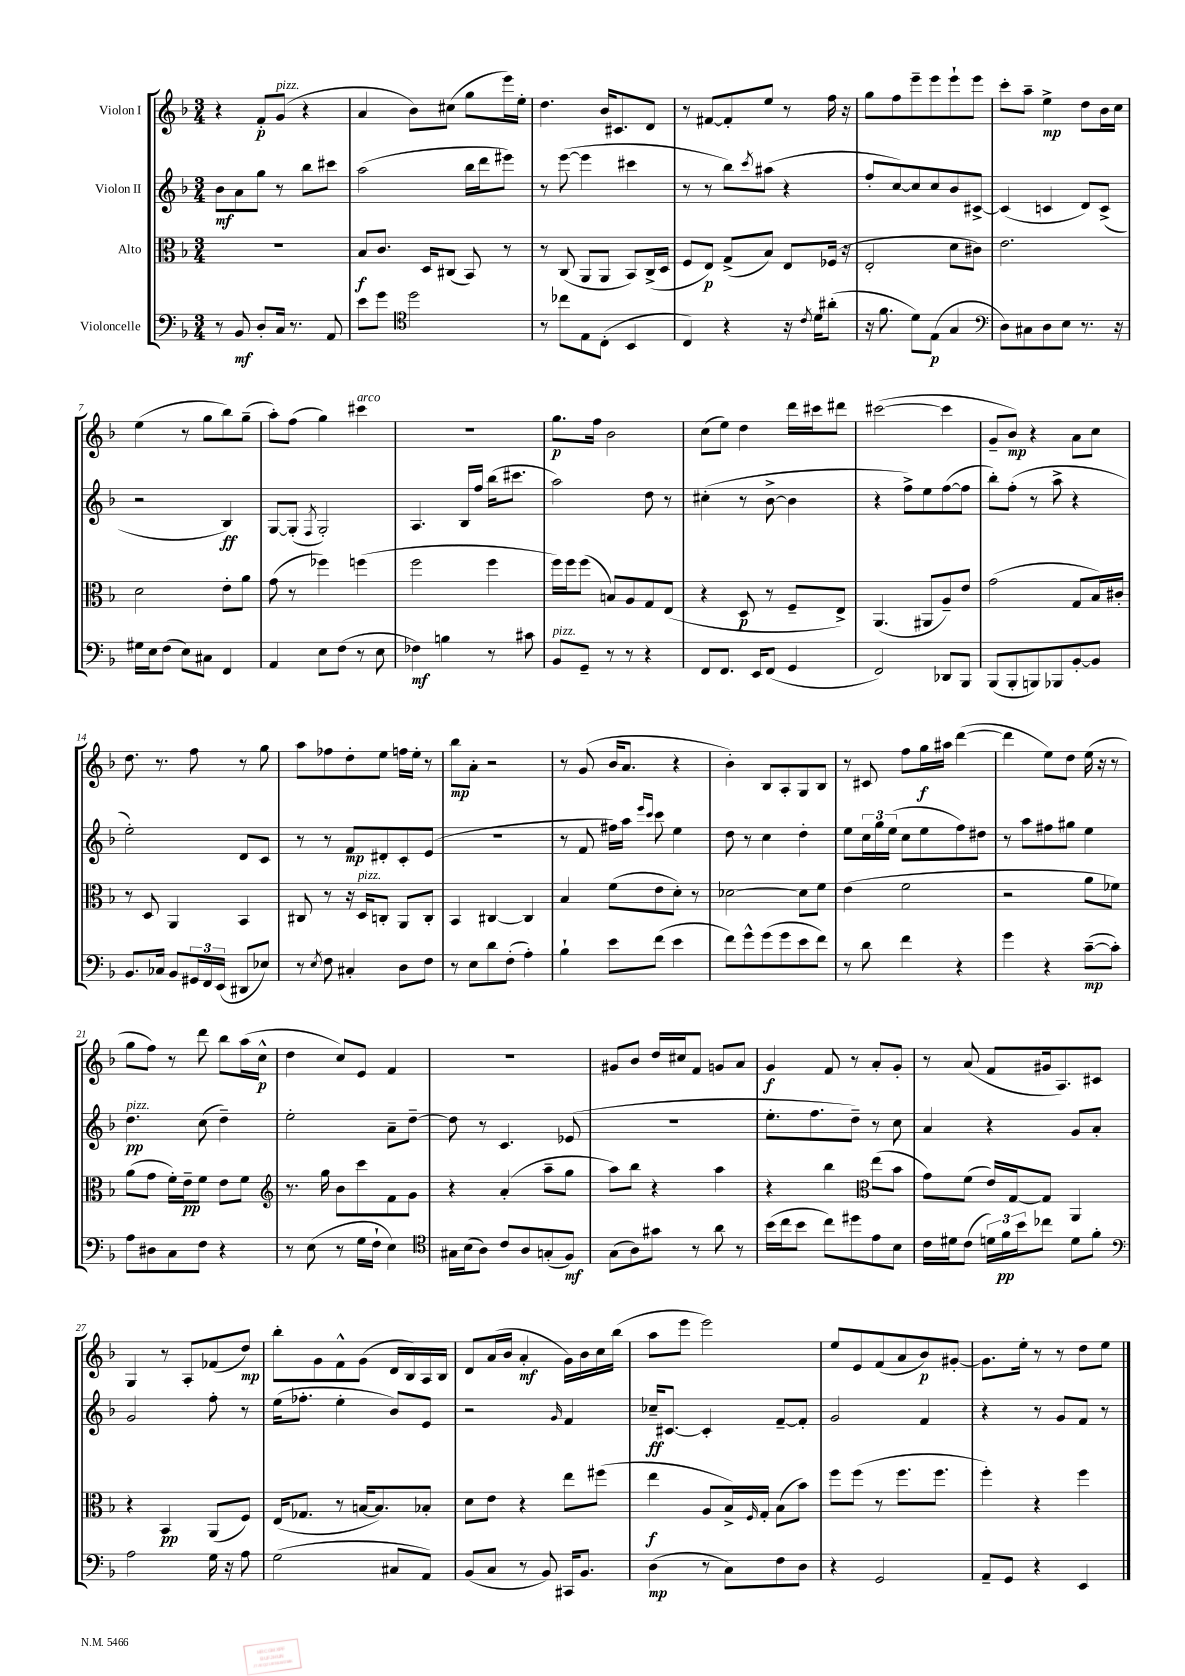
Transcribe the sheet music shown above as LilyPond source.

<<
\new StaffGroup <<
\new Staff = "s0" \with { instrumentName = "Violon I" } {
    \clef treble \key f \major \numericTimeSignature \time 3/4
    r4 f'8-.\p g'8^\markup { \italic "pizz." }( r4 |
    a'4 bes'8) cis''8( g''8 e'''16) e''16-. |
    d''4. bes'16 cis'8. d'8 |
    r8 fis'8~ fis'8-. e''8 r8 f''16 r16 |
    g''8 f''8 e'''8-- e'''8 e'''8-! e'''8 |
    c'''8-. a''8-- e''4->\mp d''8 bes'16 c''16 |
    e''4( r8 g''8 bes''8) g''8--( |
    a''8-.) f''8( g''4) cis'''4^\markup { \italic "arco" } |
    R2. |
    g''8.\p f''16 bes'2 |
    c''8( e''8) d''4 d'''16 cis'''16 dis'''8 |
    cis'''2~( cis'''4 |
    g'8-- bes'8\mp) r4 a'8 c''8 |
    d''8. r8. f''8 r8 g''8 |
    a''8 fes''8 d''8-. e''8 f''16 e''16-. r8 |
    bes''8\mp a'8-. r2 |
    r8 g'8( bes'16 a'8. r4 |
    bes'4-.) bes8 a8-. g8 bes8 |
    r8 cis'8 f''8 g''16\f ais''16 d'''4~( |
    d'''4 e''8) d''8 e''16( r16 r8 |
    g''8 f''8) r8 d'''8 bes''8 a''16( c''16-^\p |
    d''4 c''8) e'8 f'4 |
    R2. |
    gis'8 bes'8 d''16 cis''16 f'8 g'8 a'8 |
    g'4\f f'8 r8 a'8-. g'8-. |
    r8 a'8( f'8 gis'16 a8.) cis'8 |
    g4 r8 a8-. fes'8( d''8\mp) |
    bes''8-. g'8 f'8-^ g'8( d'16 bes16) a16 bes16 |
    d'8 a'16( bes'16 a'4-.\mf g'16) bes'16 c''16 bes''16( |
    a''8 e'''8 e'''2) |
    e''8 e'8 f'8( a'8 bes'8\p) gis'8~-. |
    gis'8. e''16-. r8 r8 d''8 e''8 \bar "|." |
}
\new Staff = "s1" \with { instrumentName = "Violon II" } {
    \clef treble \key f \major \numericTimeSignature \time 3/4
    bes'8\mf a'8 g''8 r8 bes''8 cis'''8 |
    a''2( bes''16 d'''16 eis'''8) |
    r8 e'''8~( e'''4 cis'''4 |
    r8 r8 bes''8) \acciaccatura { c'''8 } ais''8( r4 |
    f''8-. c''8~) c''8 c''8 bes'8 cis'8~-> |
    cis'4( c'4 d'8) c'8->( |
    r2 bes4\ff) |
    g8~ g8-.( \acciaccatura { f8 } g2-.) |
    a4. bes16 f''16 bes''16( cis'''8. |
    a''2) d''8 r8 |
    cis''4-.( r8 bes'8~-> bes'4 |
    r4 f''8->) e''8 f''8~( f''8 |
    bes''8-.) f''8-.( r8 a''8-> r4 |
    e''2-.) d'8 c'8 |
    r8 r8 f'8\mp dis'8-. c'8-. e'8( |
    R2. |
    r8 f'8 fis''16) a''16 \grace { e'''16 c'''16 } c'''8 e''4 |
    d''8 r8 c''4 d''4-. |
    e''8 \tuplet 3/2 { c''16 g''16 e''16( } c''8 e''8 f''8) dis''8 |
    r8 a''8 fis''8 gis''8 e''4 |
    d''4.\pp^\markup { \italic "pizz." } c''8( d''4--) |
    e''2-. a'8-- d''8~-- |
    d''8 r8 c'4. ees'8( |
    r2. |
    e''8.-. f''8. d''8--) r8 c''8 |
    a'4 r4 g'8 a'8-. |
    g'2 f''8-. r8 |
    e''16( fes''8.-. e''4-. bes'8) e'8 |
    r2 \grace { g'16 } f'4 |
    ces''16--\ff cis'8.~ cis'4-. f'8~-- f'8-. |
    g'2 f'4 |
    r4 r8 g'8 f'8 r8 \bar "|." |
}
\new Staff = "s2" \with { instrumentName = "Alto" } {
    \clef alto \key f \major \numericTimeSignature \time 3/4
    R2. |
    bes8\f c'8. d16 cis8( bes,8) r8 |
    r8 c8( a,8 a,8 bes,8) c16->( d16 |
    f8 e8\p) g8->( bes8) e8 fes16( r16 |
    e2-. d'8 cis'8) |
    e'2. |
    d'2 e'8-. a'8 |
    g'8( r8 fes''4) f''4( |
    f''2 f''4 |
    f''16) f''16 f''8( b8) a8 g8 e8( |
    r4 d8\p r8 f8-- e8->) |
    a,4.( ais,8 a8--) e'8 |
    g'2( g8 bes16) cis'16-. |
    r8 d8 a,4 bes,4 |
    cis8 r8 r16 d16^\markup { \italic "pizz." } c8-. a,8 c8-. |
    bes,4 cis4~ cis4 |
    bes4 f'8( e'8 d'8-.) r8 |
    des'2~ des'8 f'8 |
    e'4( f'2 |
    r2 a'8 fes'8) |
    a'8( g'8 f'16-.) e'16--\pp f'8 e'8 f'8 |
    \clef treble r8. g''16 bes'8 c'''8 f'8 g'8 |
    r4 a'4-.( a''8-- g''8 |
    a''8) bes''8 r4 a''4 |
    r4 bes''4 \clef alto e''8( bes'8 |
    g'8) f'8( e'16) g16~ g8 a,4 |
    r4 bes,4\pp a,8( f8) |
    e16( ges8. r8 b16~ b8.) bes8-. |
    d'8 e'8 r4 e''8 fis''8( |
    e''4\f a8 bes16->) \grace { f16 } g16-. bes8( bes'8) |
    f''8 f''8( r8 f''8. f''8. |
    f''4-.) r4 f''4 \bar "|." |
}
\new Staff = "s3" \with { instrumentName = "Violoncelle" } {
    \clef bass \key f \major \numericTimeSignature \time 3/4
    r8 bes,8\mf d8-. c16 r8. a,8 |
    e'8 g'8 \clef tenor d''2 |
    r8 ces''8 e8 c8-.( bes,4 |
    c4) r4 r16 \acciaccatura { c'8 } d'16 ais'8-.( |
    r16 f'8. d'8) e8\p( g4 |
    \clef bass d8) cis8 d8 e8 r8. r16 |
    gis16 e16 f8( e8) cis8 f,4 |
    a,4 e8 f8( r8 e8 |
    fes4\mf) b4 r8 cis'8 |
    bes,8^\markup { \italic "pizz." } g,8-- r8 r8 r4 |
    f,8 f,8. e,16 f,8( g,4 |
    f,2) des,8 bes,,8 |
    bes,,8( bes,,8-. b,,8) bes,,8 bes,8~-. bes,8 |
    bes,8. ces16 bes,8 \tuplet 3/2 { gis,16 f,16 e,16( } dis,8 ees8) |
    r8 \acciaccatura { e8 } f8 cis4-. d8 f8 |
    r8 e8 d'8 f8-.( a4-.) |
    bes4-! e'8 f'8( e'4 |
    f'8) g'8-^ g'8( g'8 e'8 f'8) |
    r8 d'8 f'4 r4 |
    g'4 r4 c'8~--\mp( c'8-.) |
    a8 dis8 c8 f8 r4 |
    r8 e8( r8 g16 f16-! e4) |
    \clef tenor gis16 bes16( a8) c'8 a8 g8-.( f8\mf) |
    g8( a8) gis'8 r8 a'8 r8 |
    bes'16( c''16 bes'8 c''8) dis''8 e'8 bes8 |
    c'16 dis'16 c'8( \tuplet 3/2 { d'16) f'16\pp bes'16 } ces''8 d'8 f'8-. |
    \clef bass a2 g16 r16 a8 |
    g2( cis8 a,8) |
    bes,8( c8 r8 bes,8) cis,16 bes,8. |
    d4\mp( r8 c8) f8 d8 |
    r4 g,2 |
    a,8-- g,8 r4 e,4 \bar "|." |
}
>>
>>
